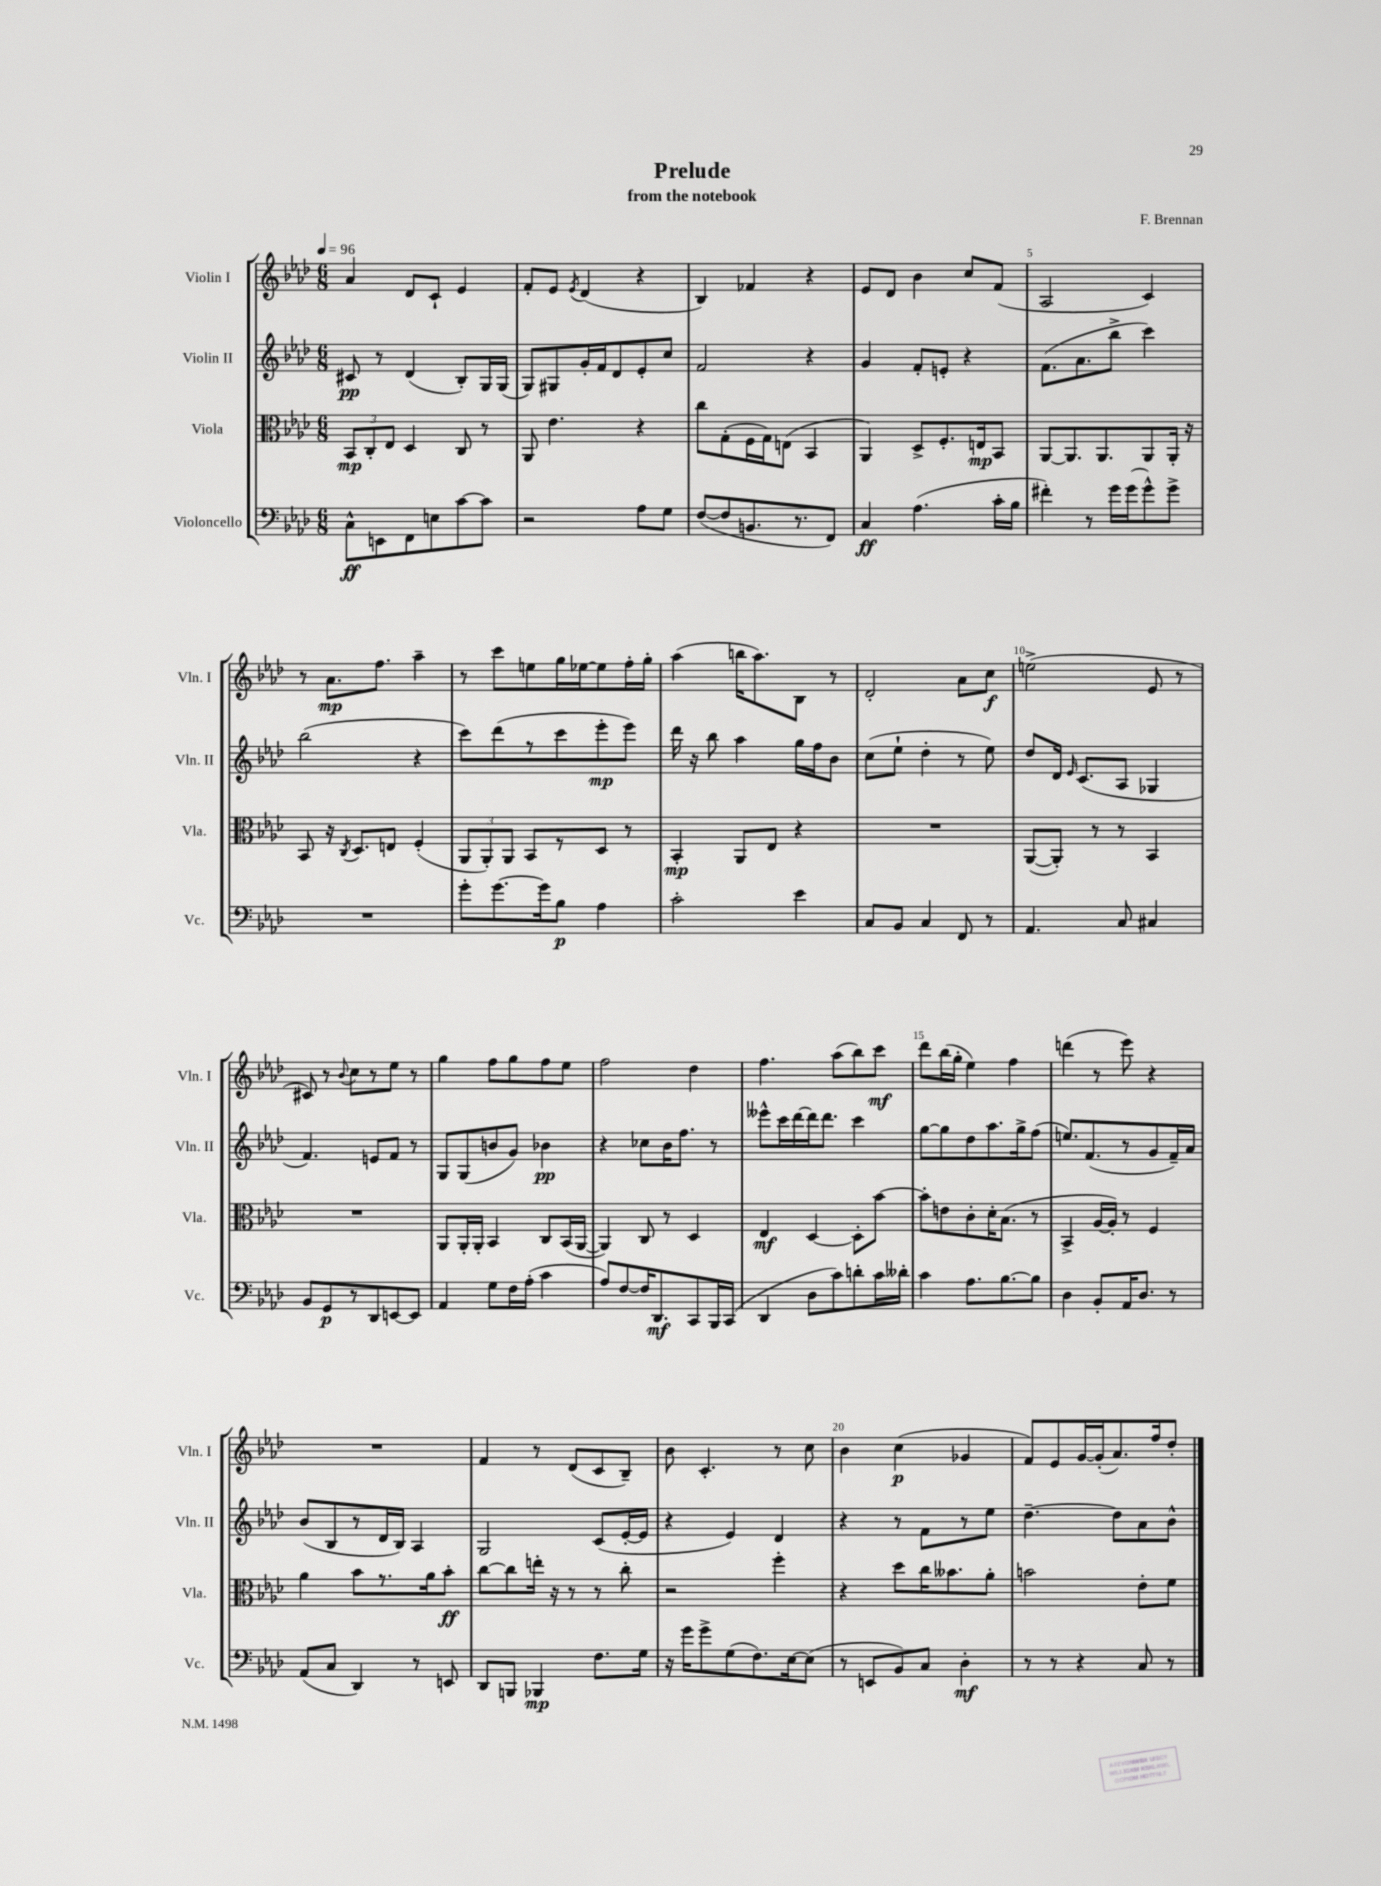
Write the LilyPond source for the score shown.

\header { title = "Prelude" composer = "F. Brennan" subtitle = "from the notebook" }
<<
\new StaffGroup <<
\new Staff = "s0" \with { instrumentName = "Violin I" shortInstrumentName = "Vln. I" } {
    \clef treble \key aes \major \numericTimeSignature \time 6/8 \tempo 4 = 96
    \autoBeamOff aes'4 des'8[ c'8]-! ees'4 |
    f'8[-. ees'8] \acciaccatura { ees'8 } des'4( r4 |
    bes4) fes'4 r4 |
    ees'8[ des'8] bes'4 c''8[ f'8]( |
    aes2 c'4) |
    r8 aes'8.[\mp f''8.] aes''4-- |
    r8 c'''8[ e''8 g''16 ees''16~ ees''8 f''16-. g''16]-. |
    aes''4( b''16[ aes''8.) bes8] r8 |
    des'2-. aes'8[ c''8]\f |
    e''2->( ees'8 r8 |
    cis'8) r8 \appoggiatura { bes'8 } c''8[ r8 ees''8] r8 |
    g''4 f''8[ g''8 f''8 ees''8] |
    f''2 des''4 |
    f''4. aes''8[( bes''8) c'''8]\mf |
    des'''8[ bes''16( g''16]-. ees''4) f''4 |
    d'''4( r8 ees'''8) r4 |
    R2. |
    f'4 r8 des'8[( c'8 bes8]--) |
    bes'8 c'4.-. r8 c''8 |
    bes'4 c''4\p( ges'4 |
    f'8[) ees'8 g'16~ g'16-.( aes'8.) f''16 des''8]-. \bar "|." |
}
\new Staff = "s1" \with { instrumentName = "Violin II" shortInstrumentName = "Vln. II" } {
    \clef treble \key aes \major \numericTimeSignature \time 6/8
    \autoBeamOff cis'8\pp r8 des'4( bes8[-.) g16 g16]( |
    g8[) gis8 g'16-. f'16 des'8 ees'8-. c''8] |
    f'2 r4 |
    g'4 f'8[-. e'8]-. r4 |
    f'8.[( aes'8. bes''8]-> c'''4) |
    bes''2( r4 |
    c'''8[) des'''8( r8 c'''8 ees'''8-.\mp ees'''8]) |
    des'''16 r16 bes''8 aes''4 g''16[ f''16 bes'8] |
    c''8[( ees''8]-! des''4-. r8 ees''8) |
    des''8[ des'16] \grace { ees'16 } c'8.[( aes8] ges4 |
    f'4.) e'8[ f'8] r8 |
    g8[ g8( b'8 g'8]) bes'4\pp |
    r4 ces''8[ bes'16 f''8.] r8 |
    eeses'''8[-^ c'''16 des'''16~ des'''16 des'''8.] c'''4 |
    g''8[~ g''8 des''8 aes''8. g''16-> f''8]( |
    e''8.[) f'8.( r8 g'8 f'16--) aes'16] |
    bes'8[( bes8 r8 des'16 bes16]) aes4 |
    g2 c'8[( ees'16~-. ees'16] |
    r4 ees'4) des'4 |
    r4 r8 f'8[ r8 ees''8] |
    des''4.~-- des''8[ aes'8 bes'8]-^ \bar "|." |
}
\new Staff = "s2" \with { instrumentName = "Viola" shortInstrumentName = "Vla." } {
    \clef alto \key aes \major \numericTimeSignature \time 6/8
    \autoBeamOff \tuplet 3/2 { bes,8[\mp c8-. ees8] } des4 c8 r8 |
    aes,8 ees'4. r4 |
    c''8[ g8-.( f16 g16) e8]( bes,4 |
    aes,4) des8[-> f8.-. e16\mp bes,8] |
    aes,8[~ aes,8. aes,8. aes,8 aes,16]-. r16 |
    bes,8 r16 \acciaccatura { c8 } des8.[ e8] f4-.( |
    \tuplet 3/2 { aes,8[ aes,8-.) aes,8] } bes,8[ r8 des8] r8 |
    bes,4-.\mp aes,8[ ees8] r4 |
    R2. |
    aes,8[~( aes,8]-.) r8 r8 bes,4 |
    R2. |
    aes,8[ aes,16-. aes,16]-. bes,4 c8[ bes,16( aes,16]~ |
    aes,4) c8 r8 des4 |
    ees4\mf des4~ des8[-. bes'8]~ |
    bes'8[-. e'8 c'8-. des'16-. bes8.]( r8 |
    bes,4-> aes16[~ aes16]-.) r8 f4 |
    aes'4 bes'8[ r8. aes'16 bes'8]-.\ff |
    c''8[~ c''8 e''16]-. r16 r8 r8 c''8-. |
    r2 f''4-. |
    r4 des''8[ c''16 beses'8. aes'8]-. |
    b'2 ees'8[-. f'8] \bar "|." |
}
\new Staff = "s3" \with { instrumentName = "Violoncello" shortInstrumentName = "Vc." } {
    \clef bass \key aes \major \numericTimeSignature \time 6/8
    \autoBeamOff c8[-^\ff e,8 f,8 e8 c'8~ c'8] |
    r2 aes8[ g8] |
    f8[~( f8 b,8. r8. f,8]) |
    c4\ff aes4.( c'16[-. bes16] |
    fis'4-.) r8 g'16[ g'16( g'8-^) g'8]-> |
    R2. |
    g'8[-. g'8.~ g'16 bes8]\p aes4 |
    c'2-. ees'4 |
    c8[ bes,8] c4 f,8 r8 |
    aes,4. c8 cis4 |
    bes,8[ g,8\p r8 des,8 e,8~ e,8] |
    aes,4 g8[ f16 aes16]-.( c'4 |
    aes8[) f8~ f16 des,8.\mf c,8 bes,,16 c,16]( |
    des,4 des8[ c'8) d'8-. c'16 deses'16]-. |
    c'4 aes8.[ bes8.~ bes8] |
    des4 bes,8[-. aes,16 des8.] r8 |
    aes,8[( c8] des,4) r8 e,8 |
    des,8[ b,,8] bes,,4\mp f8.[ g16] |
    r16 g'16[ g'8-> g8( f8.) ees16~ ees8]( |
    r8 e,8[ bes,8) c8] des4-.\mf |
    r8 r8 r4 c8 r8 \bar "|." |
}
>>
>>
\layout { \context { \Score \override BarNumber.break-visibility = ##(#f #t #t) barNumberVisibility = #(every-nth-bar-number-visible 5) } }
